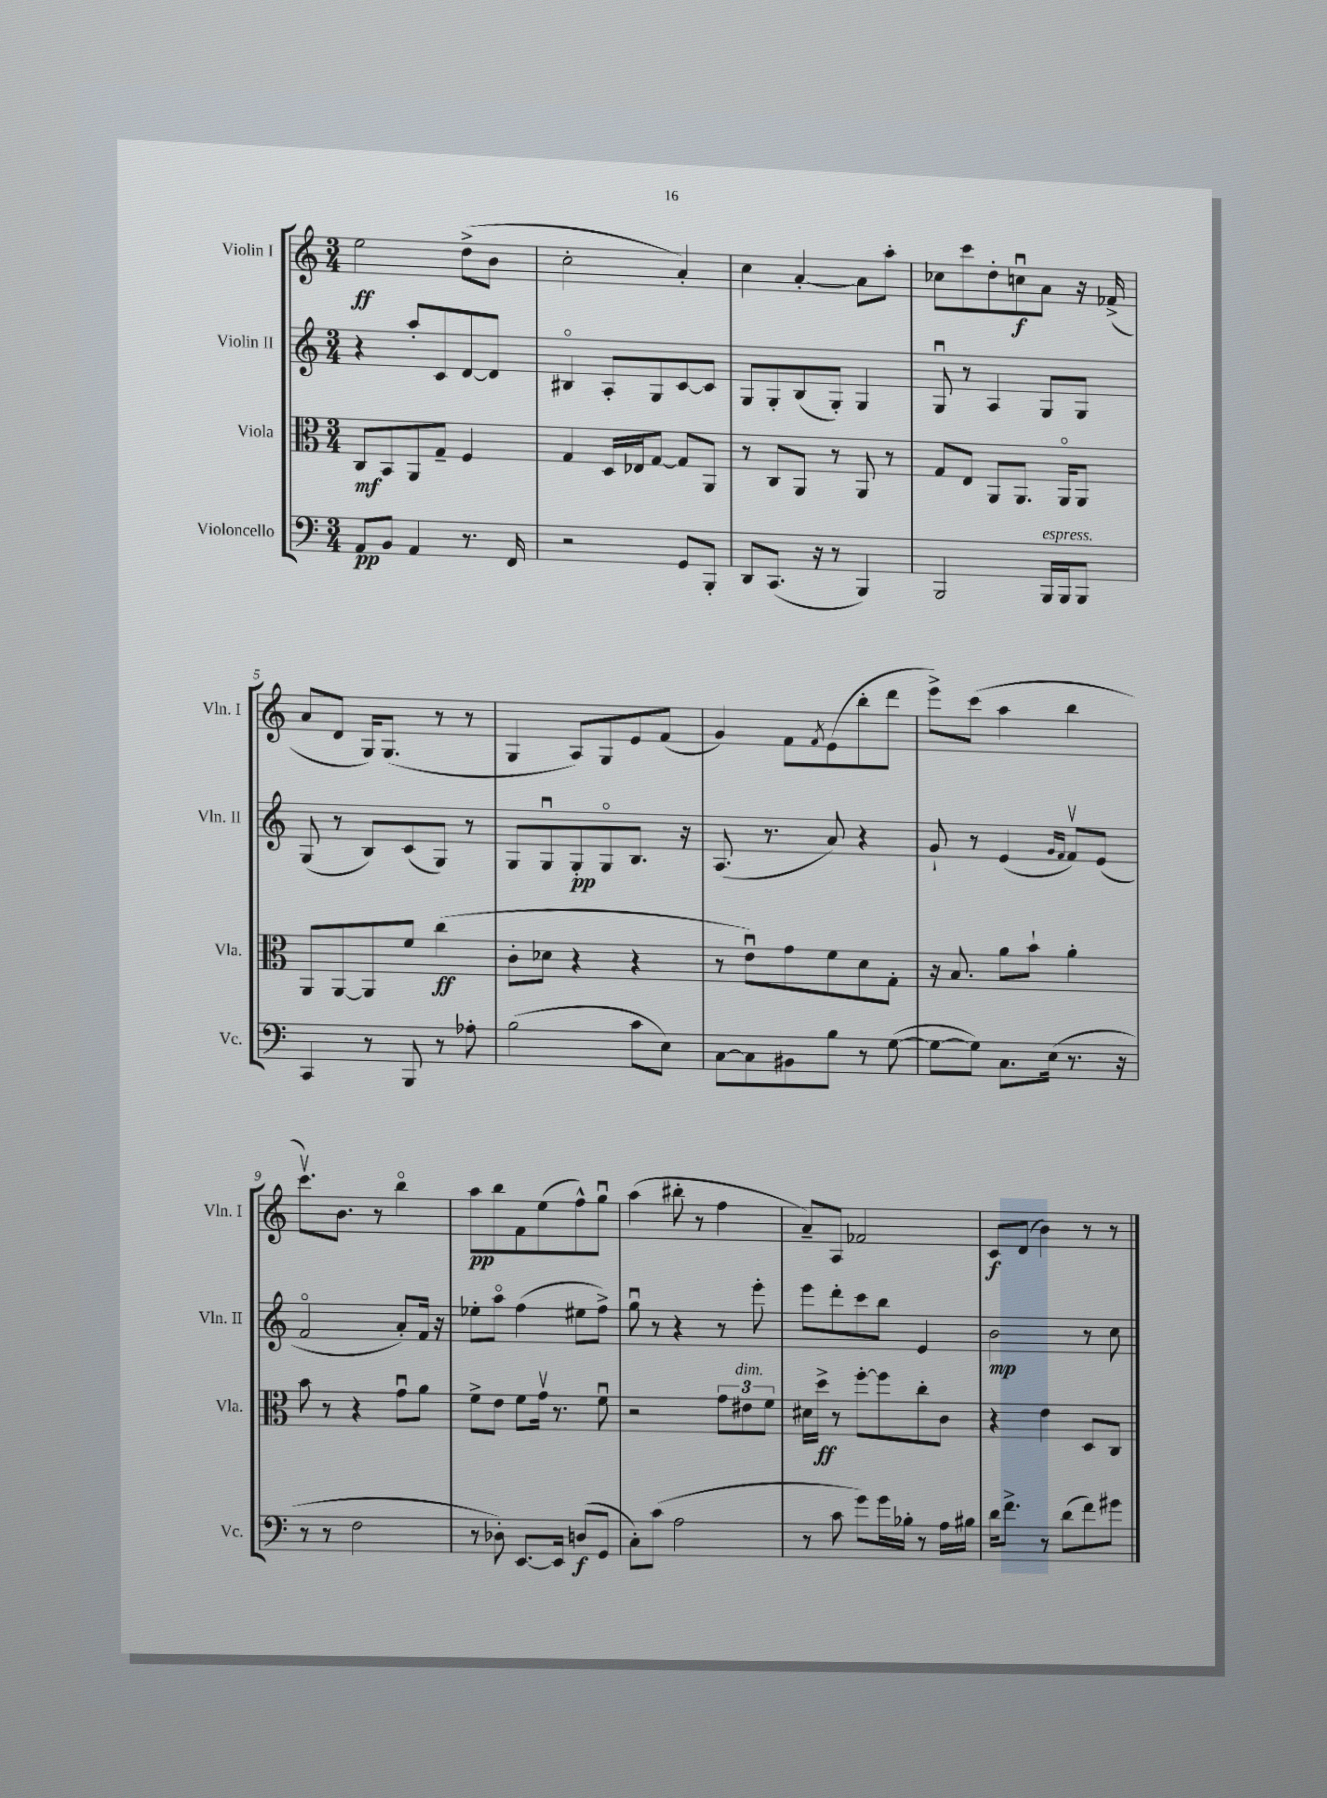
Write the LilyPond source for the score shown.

<<
\new StaffGroup <<
\new Staff = "s0" \with { instrumentName = "Violin I" shortInstrumentName = "Vln. I" } {
    \clef treble \key c \major \numericTimeSignature \time 3/4
    e''2\ff d''8->( b'8 |
    c''2-. a'4-.) |
    c''4 a'4~-. a'8 a''8-. |
    ces''8 c'''8 d''8-. c''8\downbow\f a'8 r16 fes'16->( |
    a'8 d'8 g16) g8.( r8 r8 |
    g4 a8) g8 e'8 f'8( |
    g'4) f'8 \acciaccatura { f'8 } e'8( b''8-. d'''8 |
    e'''8->) c'''8( a''4 b''4 |
    c'''8.\upbow) b'8. r8 b''4\flageolet |
    a''8\pp b''8 f'8 e''8( f''8-^) g''8\downbow |
    a''4( bis''8-. r8 f''4 |
    a'8--) a8 fes'2 |
    c'8\f d'8( b'4) r8 r8 \bar "|." |
}
\new Staff = "s1" \with { instrumentName = "Violin II" shortInstrumentName = "Vln. II" } {
    \clef treble \key c \major \numericTimeSignature \time 3/4
    r4 a''8-. c'8 d'8~ d'8 |
    bis4\flageolet a8-. g8 c'8~ c'8 |
    g8 g8-. b8( g8-.) g4 |
    g8\downbow r8 a4 g8 g8 |
    g8( r8 b8) c'8( g8) r8 |
    g8 g8\downbow g8-.\pp g8\flageolet b8. r16 |
    a8.( r8. a'8) r4 |
    g'8-! r8 e'4( \grace { g'16 f'16 } f'8\upbow) e'8( |
    f'2\flageolet a'8-.) f'16 r16 |
    ees''8-. a''8\flageolet f''4( eis''8 f''8->) |
    g''8\downbow r8 r4 r8 e'''8-. |
    e'''8 d'''8-. c'''8 b''8 e'4 |
    b'2\mp r8 c''8 \bar "|." |
}
\new Staff = "s2" \with { instrumentName = "Viola" shortInstrumentName = "Vla." } {
    \clef alto \key c \major \numericTimeSignature \time 3/4
    c8\mf b,8 a,8 g8-- f4 |
    g4 d16 ees16 g8~ g8 a,8 |
    r8 c8 a,8 r8 a,8 r8 |
    g8 e8 a,8 a,8. a,16\flageolet a,8 |
    a,8 a,8~ a,8 f'8 c''4\ff( |
    c'8-. des'8 r4 r4 |
    r8 e'8\downbow) g'8 f'8 d'8 g8-. |
    r16 b8. a'8 b'8-! a'4-. |
    b'8 r8 r4 g'8\downbow a'8 |
    f'8-> e'8 f'8 g'16\upbow r8. f'8\downbow |
    r2 \tuplet 3/2 { g'8 eis'8^\markup { \italic "dim." } f'8 } |
    dis'16 d''16->\ff r8 f''8~-. f''8 c''8-. c'8 |
    r4 e'4 d8 c8 \bar "|." |
}
\new Staff = "s3" \with { instrumentName = "Violoncello" shortInstrumentName = "Vc." } {
    \clef bass \key c \major \numericTimeSignature \time 3/4
    a,8\pp b,8 a,4 r8. f,16 |
    r2 g,8 b,,8-. |
    d,8 c,8.( r16 r8 b,,4) |
    b,,2 b,,16^\markup { \italic "espress." } b,,16 b,,8 |
    c,4 r8 b,,8 r8 aes8-. |
    b2( c'8 e8) |
    c8~ c8 bis,8 b8 r8 g8~( |
    g8~ g8) c8. e16( r8. r16 |
    r8 r8 f2 |
    r8 des8-.) e,8.~ e,16 d8\f( g,8 |
    c8-.) c'8( a2 |
    r8 c'8 g'8) g'16 bes16-. r8 a16 bis16 |
    d'16 f'8.-> r8 d'8( f'8) gis'8 \bar "|." |
}
>>
>>
